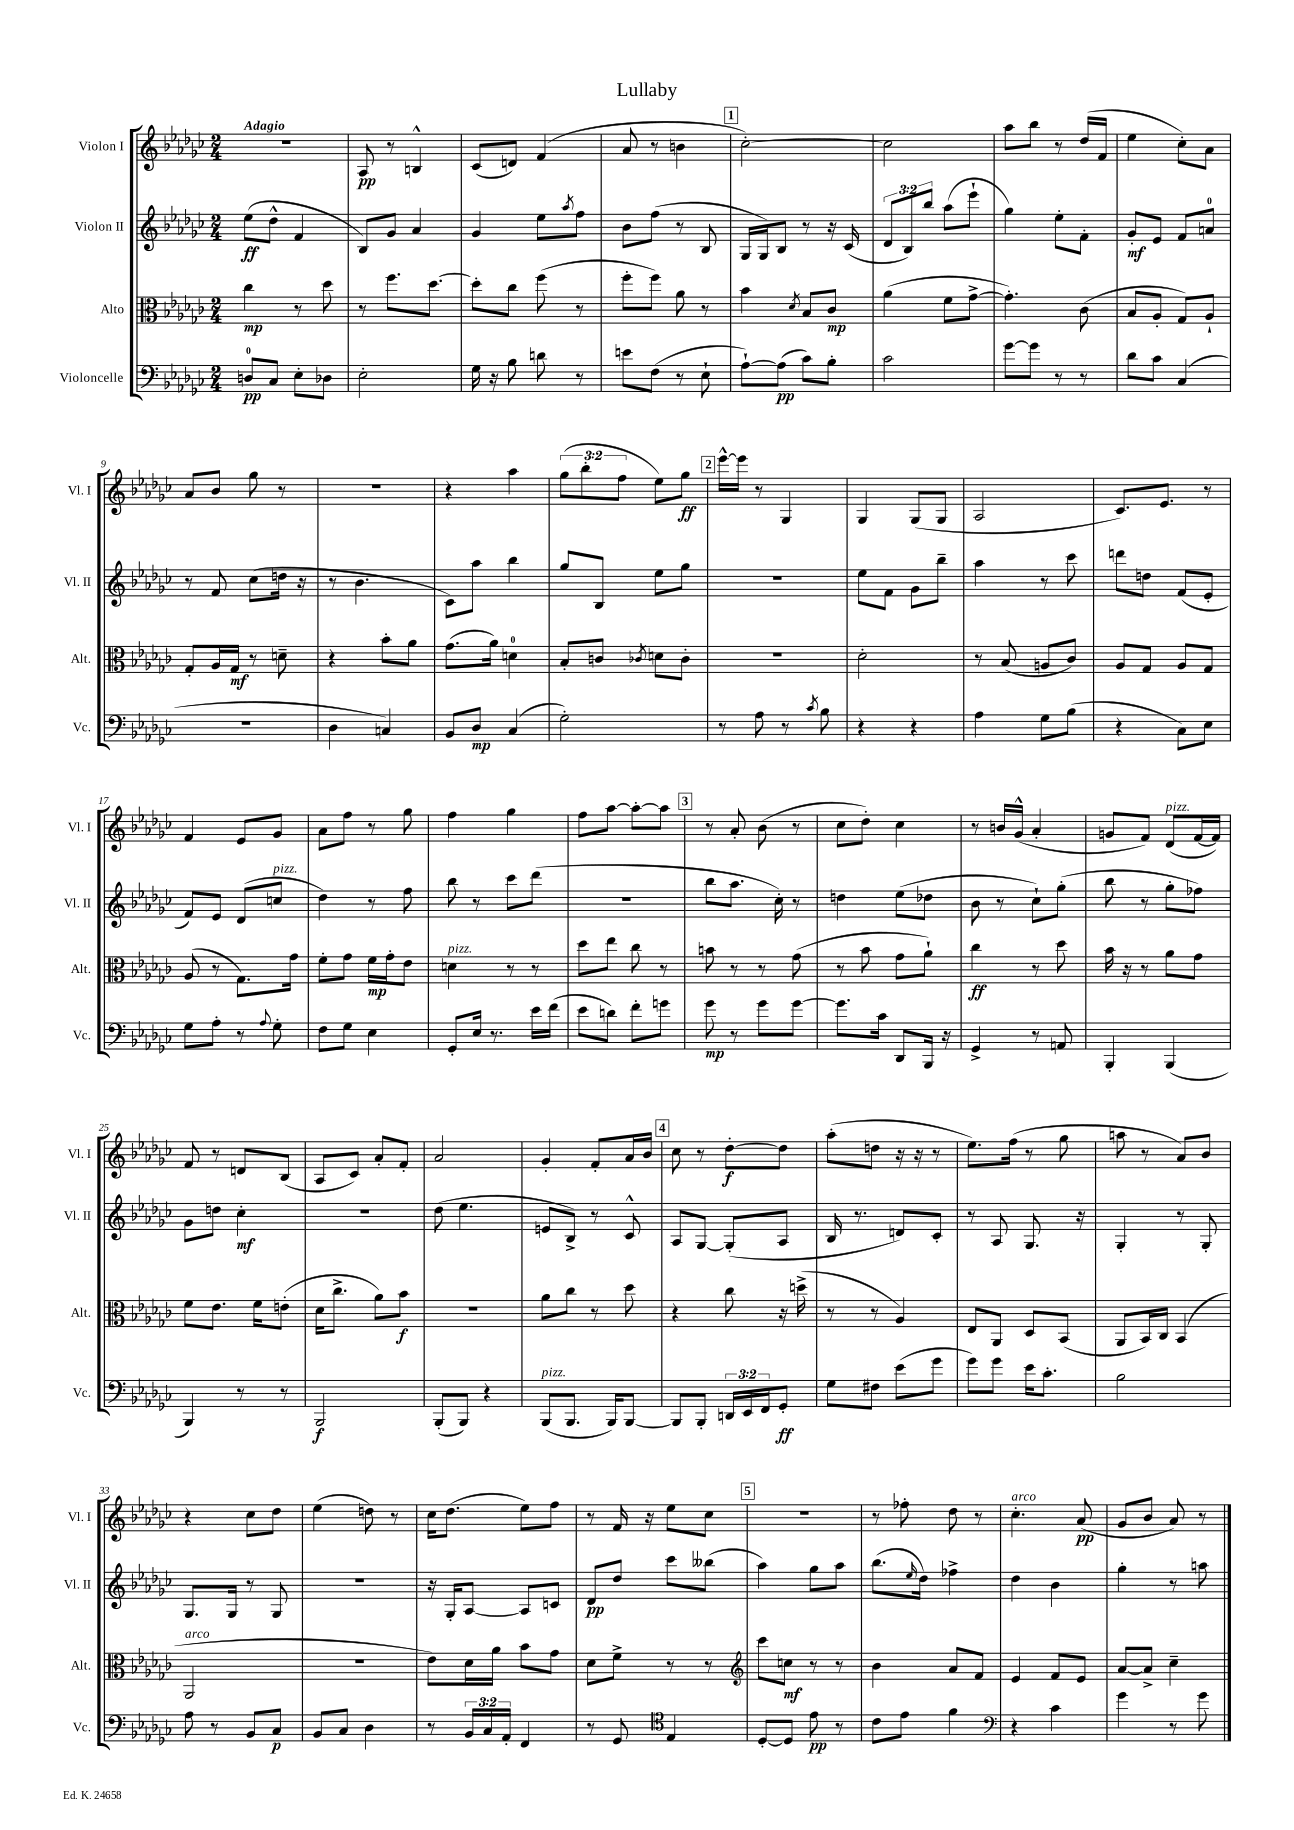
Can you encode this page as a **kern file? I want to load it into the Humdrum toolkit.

**kern	**dynam	**kern	**dynam	**kern	**dynam	**kern	**dynam
*part4	*part4	*part3	*part3	*part2	*part2	*part1	*part1
*staff4	*staff4	*staff3	*staff3	*staff2	*staff2	*staff1	*staff1
*I"Violoncelle	*	*I"Alto	*	*I"Violon II	*	*I"Violon I	*
*I'Vc.	*	*I'Alt.	*	*I'Vl. II	*	*I'Vl. I	*
*clefF4	*	*clefC3	*	*clefG2	*	*clefG2	*
*k[b-e-a-d-g-c-]	*	*k[b-e-a-d-g-c-]	*	*k[b-e-a-d-g-c-]	*	*k[b-e-a-d-g-c-]	*
*M2/4	*	*M2/4	*	*M2/4	*	*M2/4	*
=1	=1	=1	=1	=1	=1	=1	=1
!	!	!	!	!	!	!LO:TX:a:B:t=Adagio	!
8Dn/L	pp	4cc-\	mp	(8ee-\L	ff	2r	.
8C-/J	.	.	.	8dd-^^\J	.	.	.
8E-'\L	.	8r	.	4f/	.	.	.
8D-X\J	.	8dd-\	.	.	.	.	.
=2	=2	=2	=2	=2	=2	=2	=2
2E-'\	.	8r	.	8B-/L)	.	8A-/	pp
.	.	8.ff\L	.	8g-/J	.	8r	.
.	.	.	.	4a-/	.	4Bn^^/	.
.	.	[8.dd-\J	.	.	.	.	.
=3	=3	=3	=3	=3	=3	=3	=3
16G-\	.	8dd-'\L]	.	4g-/	.	(8c-/L	.
16r	.	.	.	.	.	.	.
8B-\	.	8cc-\J	.	.	.	8dn/J)	.
8dn\	.	(8ff\	.	8ee-\L	.	(4f/	.
.	.	.	.	8qaa-/	.	.	.
8r	.	8r	.	8ff\J	.	.	.
=4	=4	=4	=4	=4	=4	=4	=4
8en\L	.	8ff'\L	.	8b-\L	.	8a-/	.
(8F\J	.	8ff\J)	.	(8ff\J	.	8r	.
8r	.	8a-\	.	8r	.	4bn\	.
8E-`\	.	8r	.	8B-/	.	.	.
!!LO:REH:place=s1:t=1
=5	=5	=5	=5	=5	=5	=5	=5
[8A-`\L)	.	4b-\	.	16G-/LL	.	[2cc-'\)	.
.	.	.	.	16G-/J)	.	.	.
(8A-\J]	pp	.	.	8B-/J	.	.	.
.	.	8qd-/	.	.	.	.	.
8c-\L)	.	8B-/L	.	8r	.	.	.
8B-'\J	.	8c-/J	mp	16r	.	.	.
.	.	.	.	(16c-/	.	.	.
=6	=6	=6	=6	=6	=6	=6	=6
2c-\	.	(4a-\	.	12d-/L	.	2cc-\]	.
.	.	.	.	12B-/)	.	.	.
.	.	.	.	12bb-/J	.	.	.
.	.	8f\L	.	(8aa-\L	.	.	.
.	.	[8g-^\J	.	8eee-`\J	.	.	.
=7	=7	=7	=7	=7	=7	=7	=7
[8g-\L	.	4.g-'\])	.	4gg-\)	.	8aa-\L	.
8g-\J]	.	.	.	.	.	8bb-\J	.
8r	.	.	.	8ee-'\L	.	8r	.
8r	.	(8c-\	.	8f'\J	.	(16dd-/LL	.
.	.	.	.	.	.	16f/JJ	.
=8	=8	=8	=8	=8	=8	=8	=8
8d-\L	.	8B-/L	.	8g-'/L	mf	4ee-\	.
8c-\J	.	8A-'/J	.	8e-/J	.	.	.
(4C-/	.	8G-/L)	.	8f/L	.	8cc-'\L)	.
.	.	8A-`/J	.	8an/J	.	8a-\J	.
!!LO:LB:g=z
=9	=9	=9	=9	=9	=9	=9	=9
2r	.	8G-'/L	.	8r	.	8a-/L	.
.	.	16A-/L	.	8f/	.	8b-/J	.
.	.	16G-/JJ	mf	.	.	.	.
.	.	8r	.	(8cc-\L	.	8gg-\	.
.	.	8dn~\	.	16ddn\Jk	.	8r	.
.	.	.	.	16r	.	.	.
=10	=10	=10	=10	=10	=10	=10	=10
4D-\	.	4r	.	8r	.	2r	.
.	.	.	.	4.b-\	.	.	.
4Cn/)	.	8b-'\L	.	.	.	.	.
.	.	8a-\J	.	.	.	.	.
=11	=11	=11	=11	=11	=11	=11	=11
8BB-/L	.	(8.g-\L	.	8c-\L)	.	4r	.
8D-/J	mp	.	.	8aa-\J	.	.	.
.	.	16a-\Jk)	.	.	.	.	.
(4C-/	.	4dn\	.	4bb-\	.	4aa-\	.
=12	=12	=12	=12	=12	=12	=12	=12
2G-'\)	.	8B-'/L	.	8gg-/L	.	(12gg-\L	.
.	.	.	.	.	.	12bb-'\	.
.	.	8cn/J	.	8B-/J	.	.	.
.	.	.	.	.	.	12ff\J	.
.	.	8qc-X/	.	.	.	.	.
.	.	8dn\L	.	8ee-\L	.	8ee-\L)	.
.	.	8c-'\J	.	8gg-\J	.	8gg-\J	ff
!!LO:REH:place=s1:t=2
=13	=13	=13	=13	=13	=13	=13	=13
8r	.	2r	.	2r	.	[16eee-^^\LL	.
.	.	.	.	.	.	16eee-\JJ]	.
8A-\	.	.	.	.	.	8r	.
8r	.	.	.	.	.	4G-/	.
8qc-/	.	.	.	.	.	.	.
8B-\	.	.	.	.	.	.	.
=14	=14	=14	=14	=14	=14	=14	=14
4r	.	2d-'\	.	8ee-\L	.	4G-/	.
.	.	.	.	8f\J	.	.	.
4r	.	.	.	8g-\L	.	(8G-/L	.
.	.	.	.	8bb-~\J	.	8G-/J	.
=15	=15	=15	=15	=15	=15	=15	=15
4A-\	.	8r	.	4aa-\	.	2A-/	.
.	.	(8B-/	.	.	.	.	.
8G-\L	.	8An/L	.	8r	.	.	.
(8B-\J	.	8c-/J)	.	8ccc-\	.	.	.
=16	=16	=16	=16	=16	=16	=16	=16
4r	.	8A-/L	.	8dddn\L	.	8.c-/L)	.
.	.	8G-/J	.	8ddn\J	.	.	.
.	.	.	.	.	.	8.e-/J	.
8C-\L)	.	8A-/L	.	(8f/L	.	.	.
8E-\J	.	8G-/J	.	8e-'/J	.	8r	.
!!LO:LB:g=z
=17	=17	=17	=17	=17	=17	=17	=17
8G-\L	.	(8A-/	.	8f/L)	.	4f/	.
8A-'\J	.	8r	.	8e-/J	.	.	.
8r	.	8.G-\L)	.	(8d-/L	.	8e-/L	.
8qqA-/	.	.	.	.	.	.	.
!	!	!	!	!LO:TX:a:i:t=pizz.	!	!	!
8G-'\	.	.	.	8ccn/J	.	8g-/J	.
.	.	16g-\Jk	.	.	.	.	.
=18	=18	=18	=18	=18	=18	=18	=18
8F\L	.	8f'\L	.	4dd-\)	.	8a-\L	.
8G-\J	.	8g-\J	.	.	.	8ff\J	.
4E-\	.	16f\LL	mp	8r	.	8r	.
.	.	16g-'\J	.	.	.	.	.
.	.	8e-\J	.	8ff\	.	8gg-\	.
=19	=19	=19	=19	=19	=19	=19	=19
!	!	!LO:TX:a:i:t=pizz.	!	!	!	!	!
8GG-'/L	.	4dn\	.	8bb-\	.	4ff\	.
16E-/Jk	.	.	.	8r	.	.	.
8.r	.	.	.	.	.	.	.
.	.	8r	.	8ccc-\L	.	4gg-\	.
16e-\LL	.	8r	.	(8ddd-\J	.	.	.
(16f\JJ	.	.	.	.	.	.	.
=20	=20	=20	=20	=20	=20	=20	=20
8e-\L	.	8dd-\L	.	2r	.	8ff\L	.
8dn\J)	.	8ee-\J	.	.	.	[8aa-\J	.
8f'\L	.	8cc-\	.	.	.	8aa-'\L_	.
8gn\J	.	8r	.	.	.	8aa-\J]	.
!!LO:REH:place=s1:t=3
=21	=21	=21	=21	=21	=21	=21	=21
8g-\	mp	8bn\	.	8bb-\L	.	8r	.
8r	.	8r	.	8.aa-\J	.	8a-'/	.
8g-\L	.	8r	.	.	.	(8b-\	.
.	.	.	.	16cc-'\)	.	.	.
[8g-\J	.	(8g-\	.	8r	.	8r	.
=22	=22	=22	=22	=22	=22	=22	=22
8.g-\L]	.	8r	.	4ddn\	.	8cc-\L	.
.	.	8b-\	.	.	.	8dd-'\J)	.
16c-\Jk	.	.	.	.	.	.	.
8DD-/L	.	8g-\L	.	(8ee-\L	.	4cc-\	.
16BBB-/Jk	.	8a-`\J)	.	8dd-X\J	.	.	.
16r	.	.	.	.	.	.	.
=23	=23	=23	=23	=23	=23	=23	=23
4GG-^/	.	4cc-\	ff	8b-\	.	8r	.
.	.	.	.	8r	.	16bn/LL	.
.	.	.	.	.	.	(16g-^^/JJ	.
8r	.	8r	.	8cc-`\L)	.	4a-'/	.
8AAn/	.	8dd-\	.	(8gg-'\J	.	.	.
=24	=24	=24	=24	=24	=24	=24	=24
4BBB-'/	.	16b-\	.	8bb-\	.	8gn/L	.
.	.	16r	.	.	.	.	.
.	.	8r	.	8r	.	8f/J)	.
!	!	!	!	!	!	!LO:TX:a:i:t=pizz.	!
(4BBB-/	.	8a-\L	.	8gg-'\L	.	(8d-/L	.
.	.	8g-\J	.	8ff-X\J)	.	[16f/L	.
.	.	.	.	.	.	16f/JJ])	.
!!LO:LB:g=z
=25	=25	=25	=25	=25	=25	=25	=25
4BBB-/)	.	8f\L	.	8g-\L	.	8f/	.
.	.	8.e-\J	.	8ddn\J	.	8r	.
8r	.	.	.	4cc-'\	mf	8dn/L	.
.	.	16f\KL	.	.	.	.	.
8r	.	(8en'\J	.	.	.	(8B-/J	.
=26	=26	=26	=26	=26	=26	=26	=26
2BBB-/	f	16d-\KL	.	2r	.	8A-/L	.
.	.	8.cc-^\J	.	.	.	.	.
.	.	.	.	.	.	8c-/J)	.
.	.	8a-\L)	.	.	.	8a-'/L	.
.	.	8b-\J	f	.	.	8f'/J	.
=27	=27	=27	=27	=27	=27	=27	=27
(8BBB-'/L	.	2r	.	(8dd-\	.	2a-/	.
8BBB-/J)	.	.	.	4.ee-\	.	.	.
4r	.	.	.	.	.	.	.
=28	=28	=28	=28	=28	=28	=28	=28
!LO:TX:a:i:t=pizz.	!	!	!	!	!	!	!
(8BBB-/L	.	8a-\L	.	8en/L	.	4g-'/	.
8.BBB-/J	.	8cc-\J	.	8B-^/J)	.	.	.
.	.	8r	.	8r	.	8f'/L	.
16BBB-/KL)	.	.	.	.	.	.	.
[8BBB-/J	.	8dd-\	.	8c-^^/	.	16a-/L	.
.	.	.	.	.	.	16b-/JJ	.
!!LO:REH:place=s1:t=4
=29	=29	=29	=29	=29	=29	=29	=29
8BBB-/L]	.	4r	.	8A-/L	.	8cc-\	.
8BBB-'/J	.	.	.	[8G-/J	.	8r	.
24DDn/LL	.	8cc-\	.	(8G-'/L]	.	[8dd-'\L	f
24EE-/	.	.	.	.	.	.	.
24FF/J	.	.	.	.	.	.	.
8GG-'/J	ff	16r	.	8A-/J	.	8dd-\J]	.
.	.	(16ddn^\	.	.	.	.	.
=30	=30	=30	=30	=30	=30	=30	=30
8G-\L	.	8r	.	16B-/	.	(8aa-'\L	.
.	.	.	.	8.r	.	.	.
8F#X\J	.	8r	.	.	.	8ddn\J	.
(8e-\L	.	4A-/)	.	8dn/L)	.	16r	.
.	.	.	.	.	.	16r	.
8g-\J	.	.	.	8c-'/J	.	8r	.
=31	=31	=31	=31	=31	=31	=31	=31
8g-\L)	.	8E-/L	.	8r	.	8.ee-\L)	.
8g-\J	.	8AA-/J	.	8A-/	.	.	.
.	.	.	.	.	.	(16ff\Jk	.
16e-\KL	.	8D-/L	.	8.G-/	.	8r	.
8.c-'\J	.	.	.	.	.	.	.
.	.	(8BB-/J	.	.	.	8gg-\	.
.	.	.	.	16r	.	.	.
=32	=32	=32	=32	=32	=32	=32	=32
2B-\	.	8AA-/L	.	4G-'/	.	8aan\	.
.	.	16BB-/L)	.	.	.	8r	.
.	.	16C-/JJ	.	.	.	.	.
.	.	(4BB-/	.	8r	.	8a-/L)	.
.	.	.	.	8G-'/	.	8b-/J	.
!!LO:LB:g=z
=33	=33	=33	=33	=33	=33	=33	=33
!	!	!LO:TX:a:i:t=arco	!	!	!	!	!
8A-\	.	2AA-/	.	8.G-/L	.	4r	.
8r	.	.	.	.	.	.	.
.	.	.	.	16G-/Jk	.	.	.
8BB-/L	.	.	.	8r	.	8cc-\L	.
8C-/J	p	.	.	8G-/	.	8dd-\J	.
=34	=34	=34	=34	=34	=34	=34	=34
8BB-/L	.	2r	.	2r	.	(4ee-\	.
8C-/J	.	.	.	.	.	.	.
4D-\	.	.	.	.	.	8ddn\)	.
.	.	.	.	.	.	8r	.
=35	=35	=35	=35	=35	=35	=35	=35
8r	.	8e-\L)	.	16r	.	16cc-\KL	.
.	.	.	.	16G-'/KL	.	(8.dd-\J	.
24BB-/LL	.	16d-\L	.	[8A-/J	.	.	.
24C-/	.	.	.	.	.	.	.
.	.	16a-\JJ	.	.	.	.	.
24AA-'/JJ	.	.	.	.	.	.	.
4FF/	.	8b-\L	.	8A-/L]	.	8ee-\L)	.
.	.	8g-\J	.	8cn/J	.	8ff\J	.
=36	=36	=36	=36	=36	=36	=36	=36
8r	.	8d-\L	.	8d-/L	pp	8r	.
8GG-/	.	8f^\J	.	8dd-/J	.	16f/	.
.	.	.	.	.	.	16r	.
*clefC4	*	*	*	*	*	*	*
4E-/	.	8r	.	8ccc-\L	.	8ee-\L	.
.	.	8r	.	(8bb--X\J	.	8cc-\J	.
!!LO:REH:place=s1:t=5
=37	=37	=37	=37	=37	=37	=37	=37
*	*	*clefG2	*	*	*	*	*
[8D-'/L	.	8ccc-\L	.	4aa-\)	.	2r	.
8D-/J]	.	8ccn\J	mf	.	.	.	.
8e-\	pp	8r	.	8gg-\L	.	.	.
8r	.	8r	.	8aa-\J	.	.	.
=38	=38	=38	=38	=38	=38	=38	=38
8c-\L	.	4b-\	.	(8.bb-\L	.	8r	.
8e-\J	.	.	.	.	.	8ff-X'\	.
.	.	.	.	16qqee-/	.	.	.
.	.	.	.	16dd-\Jk)	.	.	.
4f\	.	8a-/L	.	4ff-X^\	.	8dd-\	.
.	.	8f/J	.	.	.	8r	.
=39	=39	=39	=39	=39	=39	=39	=39
*clefF4	*	*	*	*	*	*	*
!	!	!	!	!	!	!LO:TX:a:i:t=arco	!
4r	.	4e-/	.	4dd-\	.	4.cc-'\	.
4c-\	.	8f/L	.	4b-\	.	.	.
.	.	8e-/J	.	.	.	(8a-/	pp
=40	=40	=40	=40	=40	=40	=40	=40
4g-\	.	[8a-/L	.	4gg-'\	.	8g-/L	.
.	.	8a-^/J]	.	.	.	8b-/J	.
8r	.	4cc-~\	.	8r	.	8a-/)	.
8g-\	.	.	.	8aan\	.	8r	.
==	==	==	==	==	==	==	==
*-	*-	*-	*-	*-	*-	*-	*-
